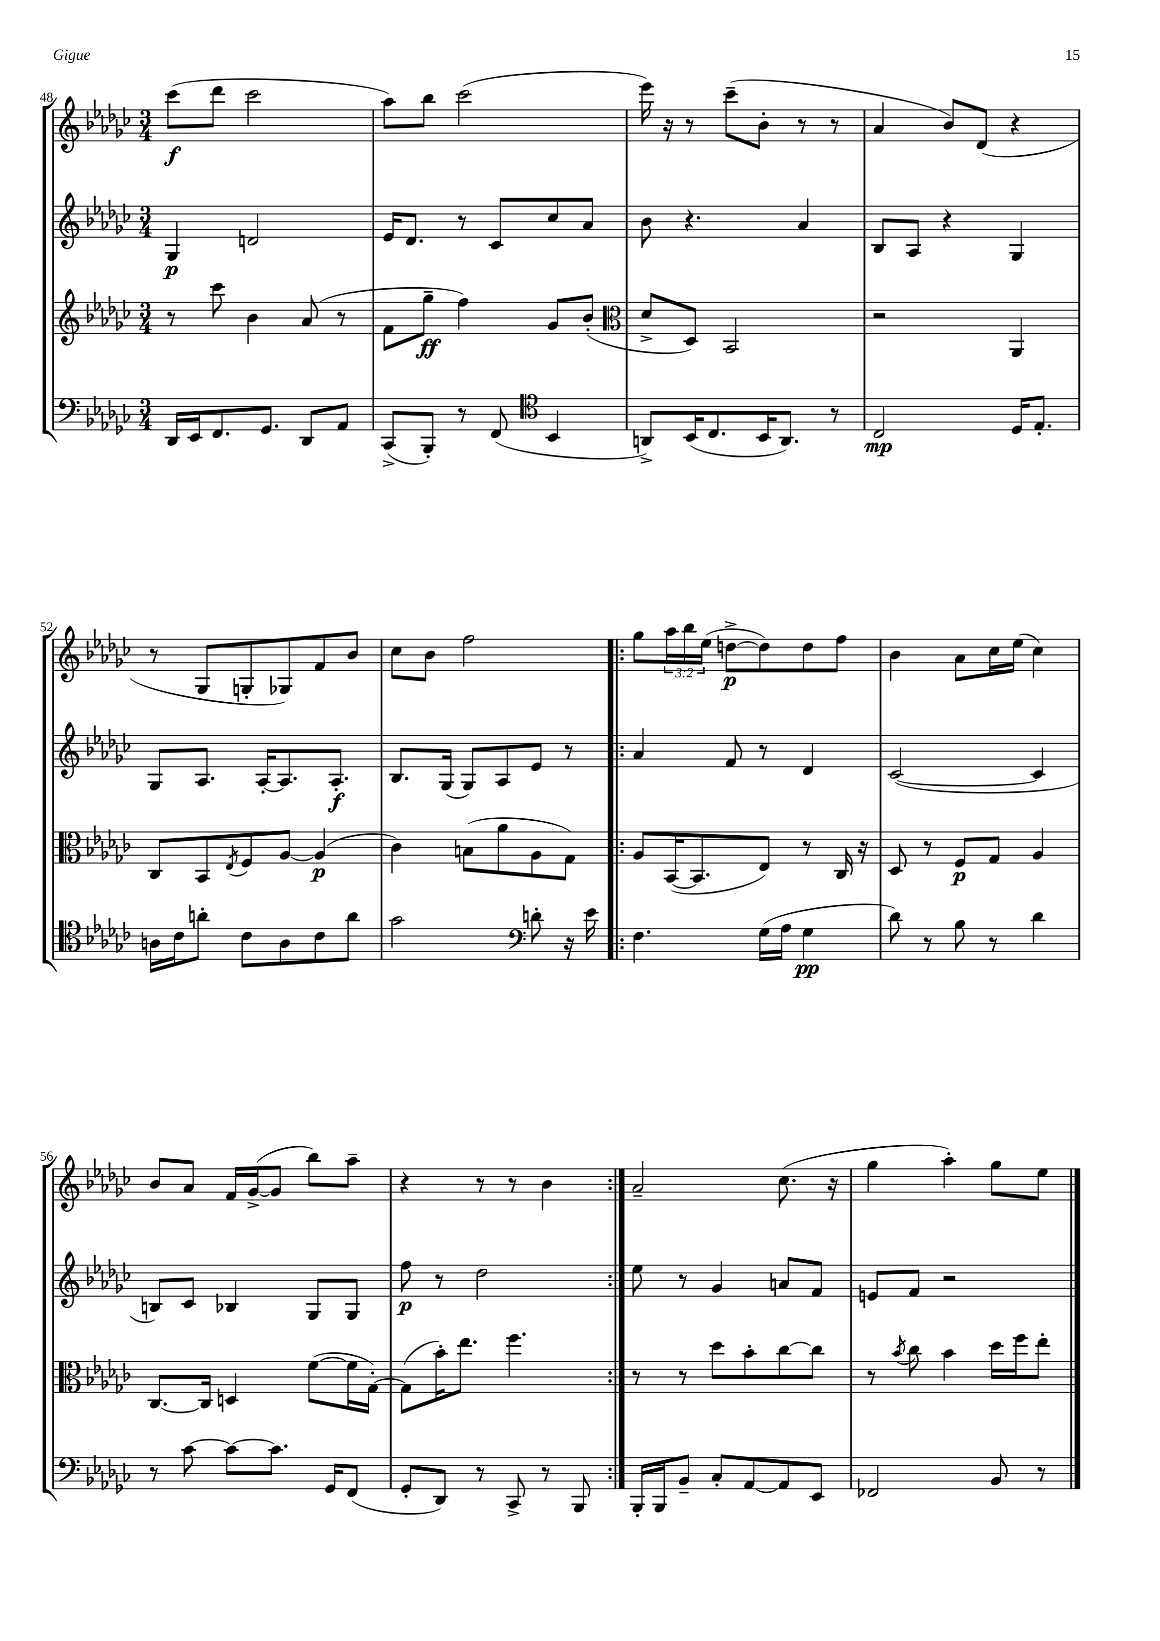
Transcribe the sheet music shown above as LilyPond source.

<<
\new StaffGroup <<
\new Staff = "s0" {
    \clef treble \key ges \major \numericTimeSignature \time 3/4 \override Staff.TupletNumber.text = #tuplet-number::calc-fraction-text
    ces'''8\f( des'''8 ces'''2 |
    aes''8) bes''8 ces'''2( |
    ees'''16) r16 r8 ces'''8--( bes'8-. r8 r8 |
    aes'4 bes'8) des'8( r4 |
    r8 ges8 g8-. ges8) f'8 bes'8 |
    ces''8 bes'8 f''2 |
    \repeat volta 2 { ges''8 \tuplet 3/2 { aes''16 bes''16 ees''16( } d''8~->\p d''8) d''8 f''8 |
    bes'4 aes'8 ces''16 ees''16( ces''4) |
    bes'8 aes'8 f'16 ges'16~->( ges'8 bes''8) aes''8-- |
    r4 r8 r8 bes'4 | }
    aes'2-- ces''8.( r16 |
    ges''4 aes''4-.) ges''8 ees''8 \bar "|." |
}
\new Staff = "s1" {
    \clef treble \key ges \major \numericTimeSignature \time 3/4
    ges4\p d'2 |
    ees'16 des'8. r8 ces'8 ces''8 aes'8 |
    bes'8 r4. aes'4 |
    bes8 aes8 r4 ges4 |
    ges8 aes8. aes16~-. aes8. aes8.-.\f |
    bes8. ges16( ges8) aes8 ees'8 r8 |
    \repeat volta 2 { aes'4 f'8 r8 des'4 |
    ces'2~( ces'4 |
    b8) ces'8 bes4 ges8 ges8 |
    f''8\p r8 des''2 | }
    ees''8 r8 ges'4 a'8 f'8 |
    e'8 f'8 r2 \bar "|." |
}
\new Staff = "s2" {
    \clef treble \key ges \major \numericTimeSignature \time 3/4
    r8 ces'''8 bes'4 aes'8( r8 |
    f'8 ges''8--\ff f''4) ges'8 bes'8-.( |
    \clef alto des'8-> des8) bes,2 |
    r2 aes,4 |
    ces8 bes,8 \acciaccatura { ees8 } f8 aes8~ aes4\p( |
    ces'4) b8( aes'8 aes8 ges8) |
    \repeat volta 2 { aes8 bes,16~( bes,8. ees8) r8 ces16 r16 |
    des8 r8 f8\p ges8 aes4 |
    ces8.~ ces16 d4 f'8~( f'16 ges16~-.) |
    ges8( bes'16-.) ees''8. f''4. | }
    r8 r8 des''8 bes'8-. ces''8~ ces''8 |
    r8 \acciaccatura { bes'8 } ces''8 bes'4 des''16 f''16 ees''8-. \bar "|." |
}
\new Staff = "s3" {
    \clef bass \key ges \major \numericTimeSignature \time 3/4
    des,16 ees,16 f,8. ges,8. des,8 aes,8 |
    ces,8->( bes,,8-.) r8 f,8( \clef tenor bes,4 |
    a,8->) bes,16( ces8. bes,16 a,8.) r8 |
    ces2\mp des16 ees8.-. |
    a16 ces'16 a'8-. ces'8 a8 ces'8 a'8 |
    ges'2 \clef bass d'8-. r16 ees'16 |
    \repeat volta 2 { f4. ges16( aes16 ges4\pp |
    des'8) r8 bes8 r8 des'4 |
    r8 ces'8~ ces'8~ ces'8. ges,16 f,8( |
    ges,8-. des,8) r8 ces,8-> r8 bes,,8 | }
    bes,,16-. bes,,16 bes,8-- ces8-. aes,8~ aes,8 ees,8 |
    fes,2 bes,8 r8 \bar "|." |
}
>>
>>
\layout { \context { \Score currentBarNumber = #48 } }
